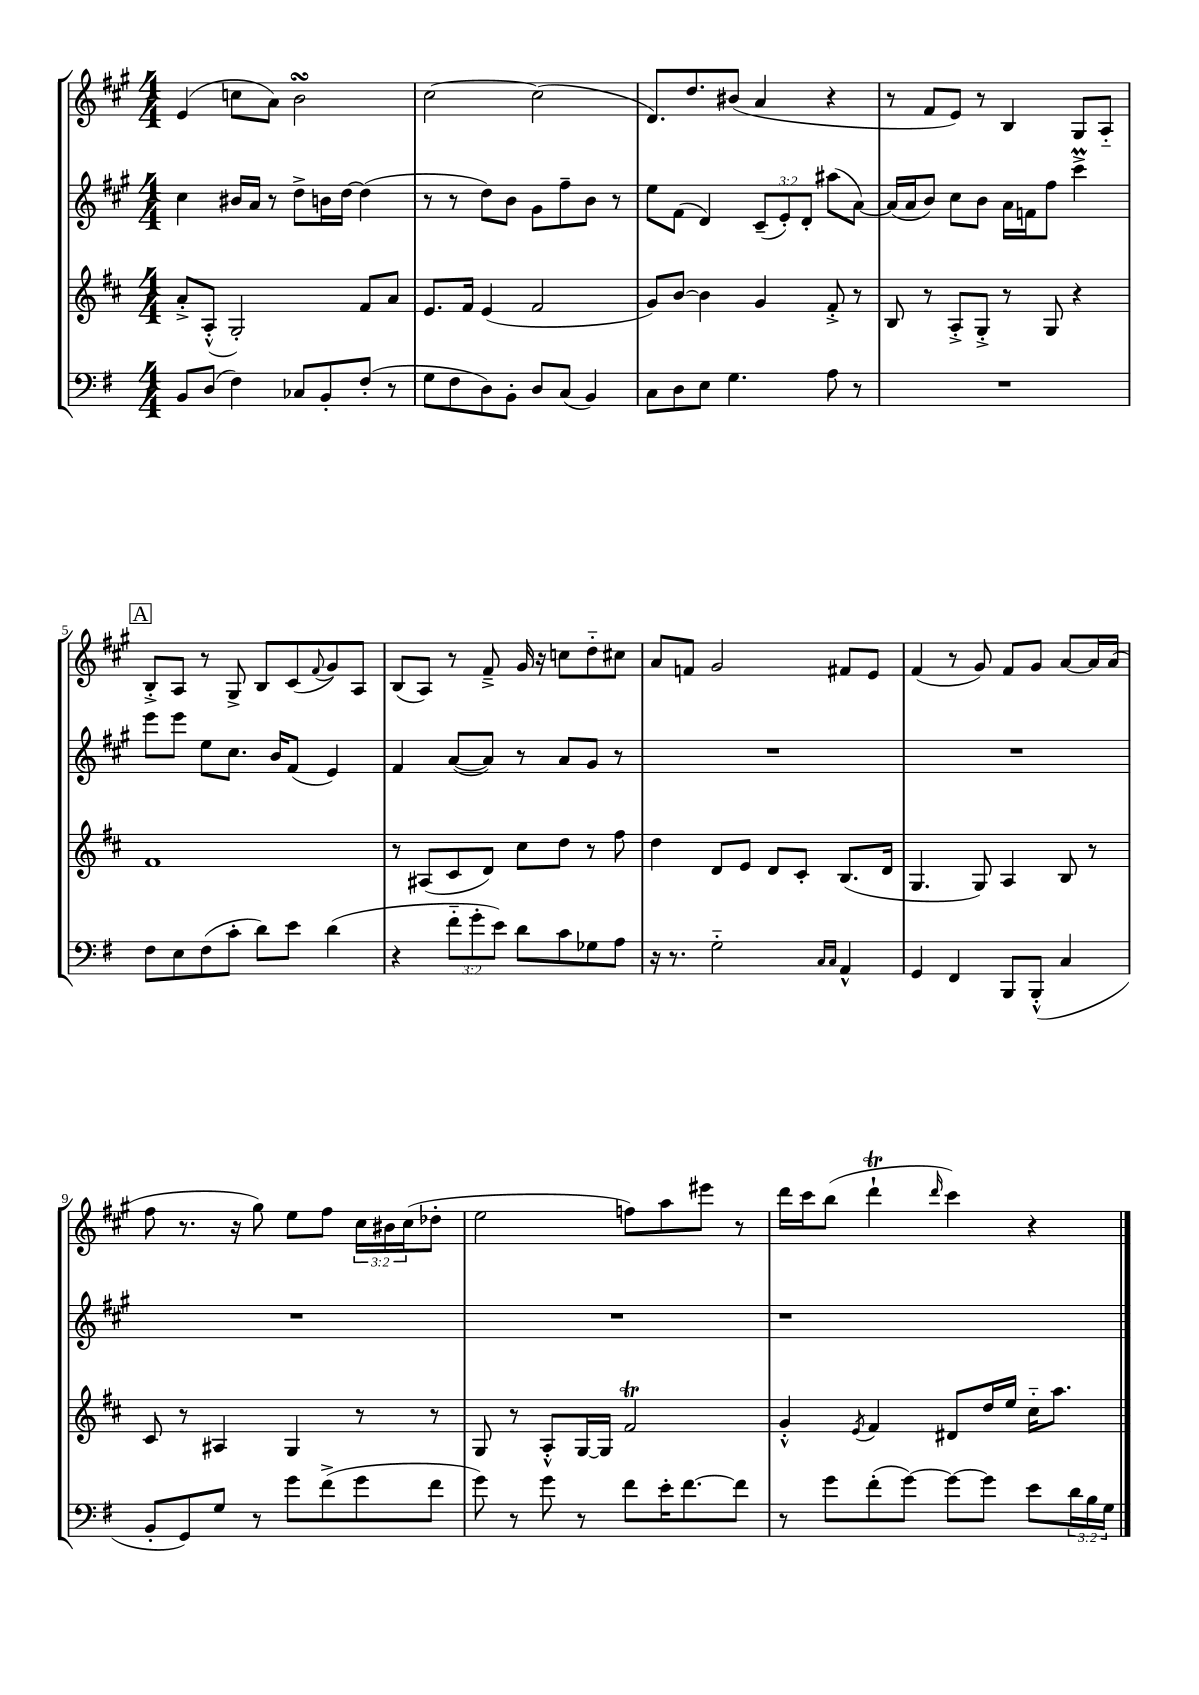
<<
\new StaffGroup <<
\new Staff = "s0" {
    \clef treble \key a \major \numericTimeSignature \time 4/4 \override Staff.TupletNumber.text = #tuplet-number::calc-fraction-text
    e'4( c''8 a'8) b'2\turn |
    cis''2~ cis''2( |
    d'8.) d''8. bis'8( a'4 r4 |
    r8 fis'8 e'8) r8 b4 gis8 a8-_ |
    \mark \markup { \box "A" } b8-.-> a8 r8 gis8-> b8 cis'8( \appoggiatura { fis'8 } gis'8) a8 |
    b8( a8) r8 fis'8---> gis'16 r16 c''8 d''8-_ cis''8 |
    a'8 f'8 gis'2 fis'8 e'8 |
    fis'4( r8 gis'8) fis'8 gis'8 a'8~ a'16 a'16( |
    fis''8 r8. r16 gis''8) e''8 fis''8 \tuplet 3/2 { cis''16 bis'16 cis''16( } des''8-. |
    e''2 f''8) a''8 eis'''8 r8 |
    d'''16 cis'''16 b''8( d'''4-!\trill \grace { d'''16 } cis'''4) r4 \bar "|." |
}
\new Staff = "s1" {
    \clef treble \key a \major \numericTimeSignature \time 4/4 \override Staff.TupletNumber.text = #tuplet-number::calc-fraction-text
    cis''4 bis'16 a'16 r8 d''8-> b'16 d''16~ d''4( |
    r8 r8 d''8) b'8 gis'8 fis''8-- b'8 r8 |
    e''8 fis'8( d'4) \tuplet 3/2 { cis'8--( e'8-.) d'8-. } ais''8( a'8~) |
    a'16( a'16 b'8) cis''8 b'8 a'16 f'16 fis''8 cis'''4->\prall |
    \mark \markup { \box "A" } e'''8 e'''8 e''8 cis''8. b'16 fis'8( e'4) |
    fis'4 a'8~( a'8) r8 a'8 gis'8 r8 |
    R1 |
    R1 |
    R1 |
    R1 |
    r1 \bar "|." |
}
\new Staff = "s2" {
    \clef treble \key d \major \numericTimeSignature \time 4/4
    a'8-.-> a8-.-^( g2-.) fis'8 a'8 |
    e'8. fis'16 e'4( fis'2 |
    g'8) b'8~ b'4 g'4 fis'8-.-> r8 |
    b8 r8 a8-.-> g8-.-> r8 g8 r4 |
    \mark \markup { \box "A" } fis'1 |
    r8 ais8( cis'8 d'8) cis''8 d''8 r8 fis''8 |
    d''4 d'8 e'8 d'8 cis'8-. b8.( d'16 |
    g4. g8) a4 b8 r8 |
    cis'8 r8 ais4 g4 r8 r8 |
    g8 r8 a8-.-^ g16~ g16 fis'2\trill |
    g'4-.-^ \acciaccatura { e'8 } fis'4 dis'8 d''16 e''16 cis''16-_ a''8. \bar "|." |
}
\new Staff = "s3" {
    \clef bass \key g \major \numericTimeSignature \time 4/4 \override Staff.TupletNumber.text = #tuplet-number::calc-fraction-text
    b,8 d8( fis4) ces8 b,8-. fis8-.( r8 |
    g8 fis8 d8) b,8-. d8 c8( b,4) |
    c8 d8 e8 g4. a8 r8 |
    R1 |
    \mark \markup { \box "A" } fis8 e8 fis8( c'8-. d'8) e'8 d'4( |
    r4 \tuplet 3/2 { fis'8-_ g'8-. e'8) } d'8 c'8 ges8 a8 |
    r16 r8. g2-_ \grace { c16 c16 } a,4-^ |
    g,4 fis,4 b,,8 b,,8-.-^( c4 |
    b,8-. g,8) g8 r8 g'8 fis'8->( g'8 fis'8 |
    g'8) r8 g'8 r8 fis'8 e'16-. fis'8.~ fis'8 |
    r8 g'8 fis'8-.( g'8~) g'8~ g'8 e'8 \tuplet 3/2 { d'16 b16 g16 } \bar "|." |
}
>>
>>
